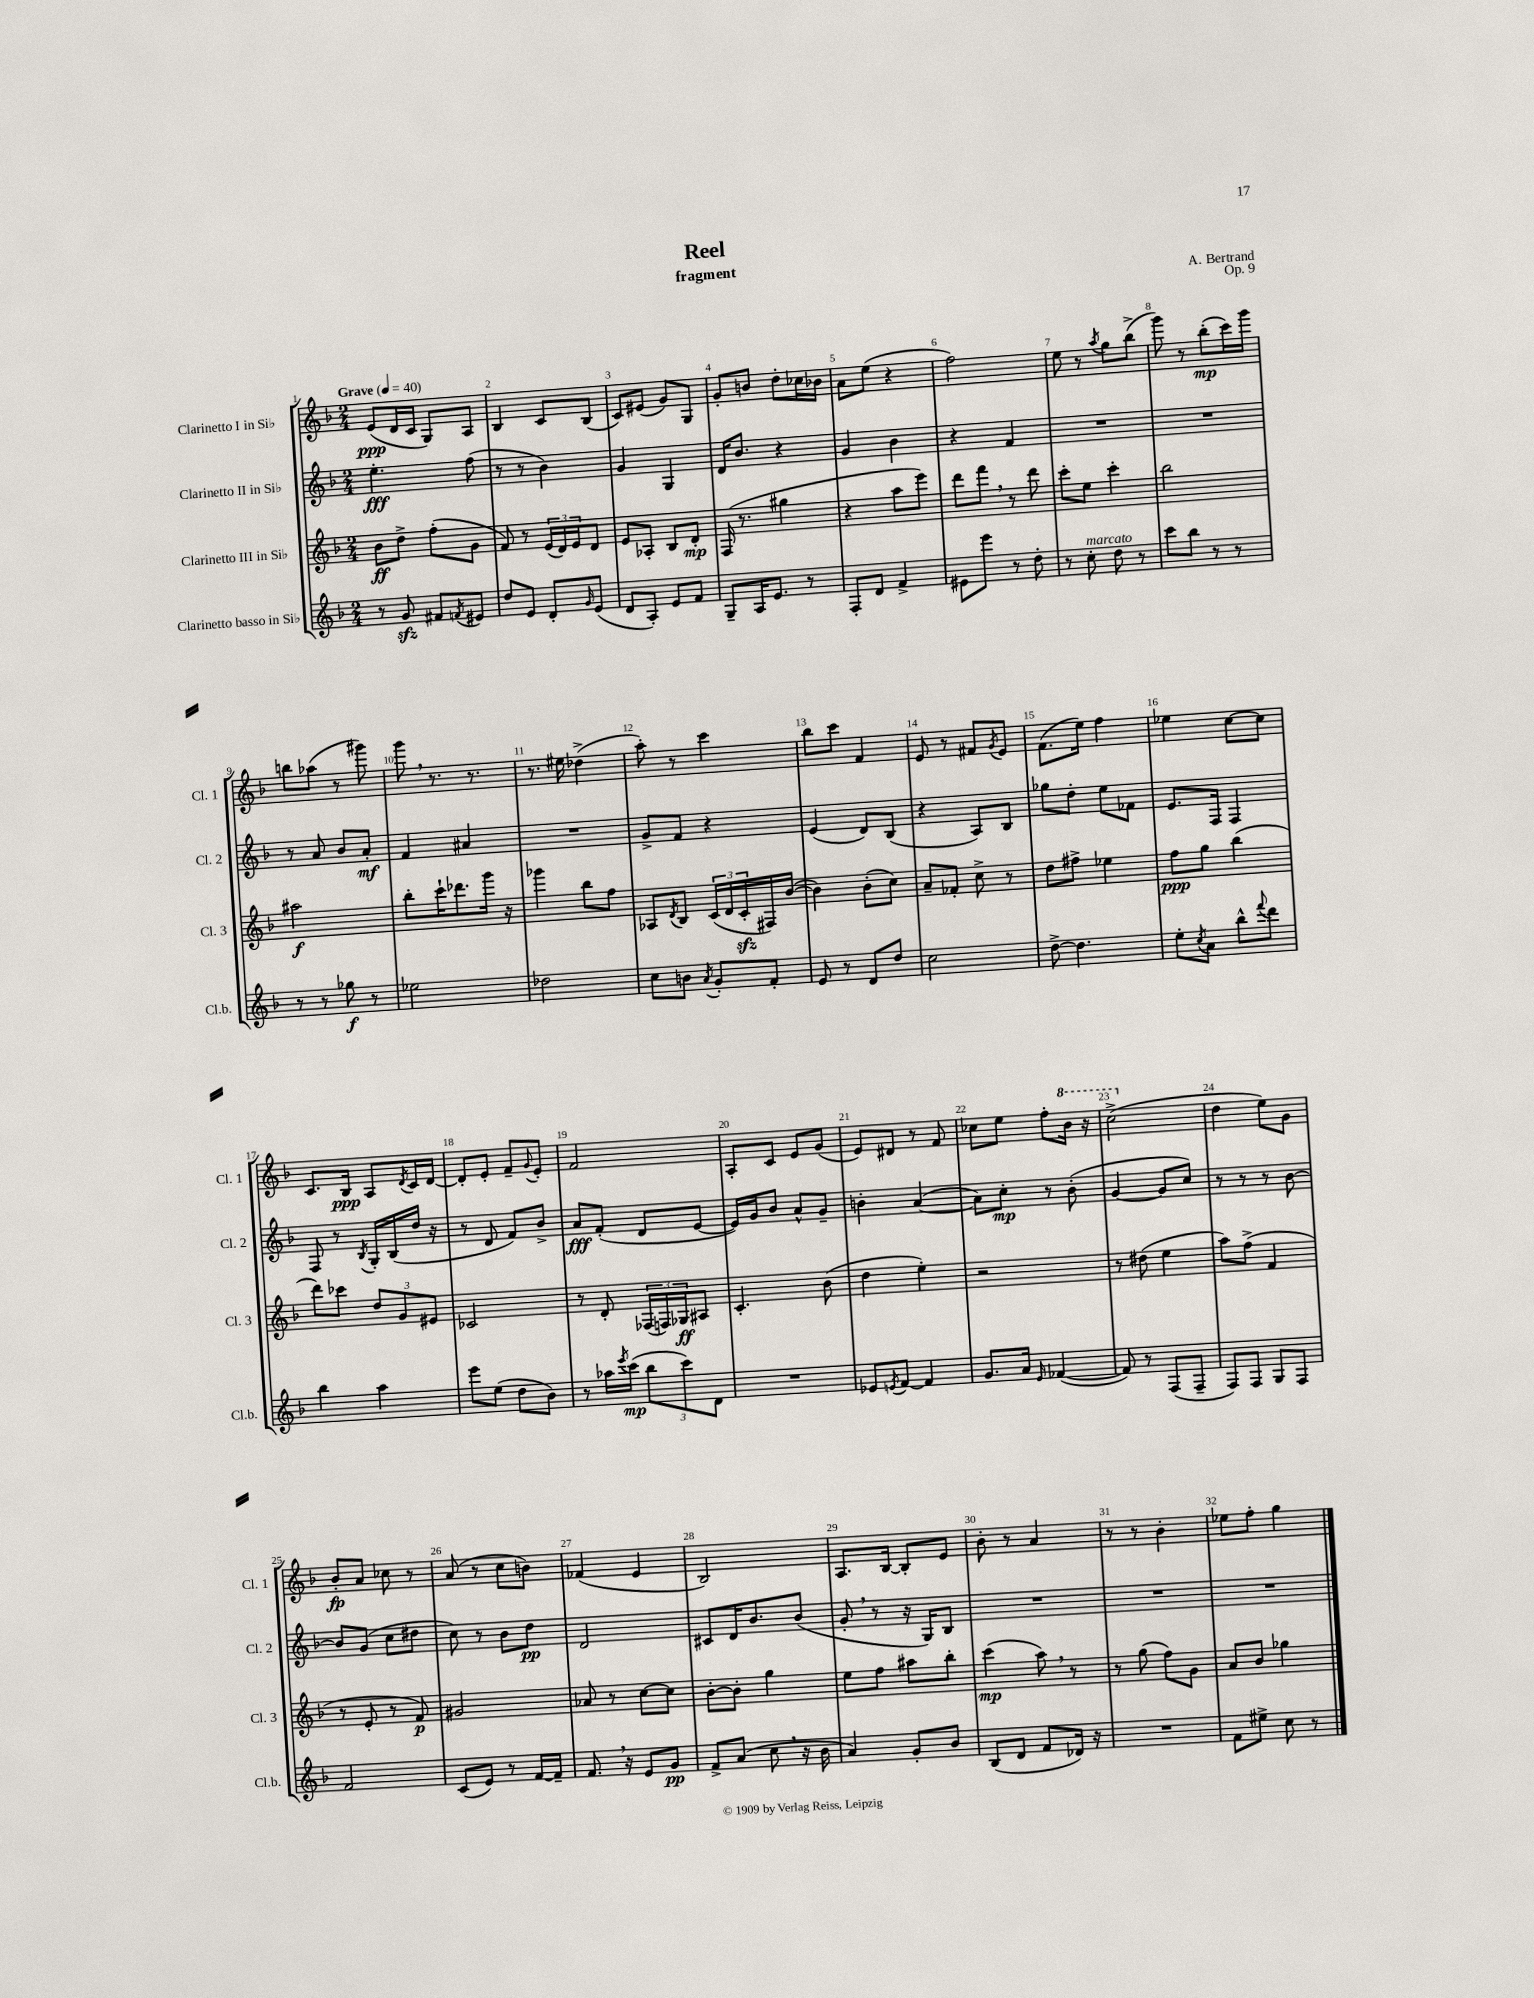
\header { title = "Reel" composer = "A. Bertrand" subtitle = "fragment" opus = "Op. 9" }
<<
\new StaffGroup <<
\new Staff = "s0" \with { instrumentName = "Clarinetto I in Sib" shortInstrumentName = "Cl. 1" } {
    \clef treble \key f \major \numericTimeSignature \time 2/4 \tempo "Grave" 4 = 40
    e'8\ppp( d'16 c'16 g8) a8 |
    bes4 c'8 bes8( |
    c'8) eis'8( g'8) g8 |
    g'8-. b'8 d''8-. ces''16 bes'16 |
    a'8 e''8( r4 |
    f''2) |
    e''8 r8 \acciaccatura { a''8 } g''8 bes''8->( |
    g'''8) r8 bes''8-.\mp( c'''16) g'''16 |
    b''8 aes''8( r8 gis'''8) |
    g'''8 \breathe r8. r8. |
    r8. eis''16 des''4->( |
    a''8-.) r8 c'''4 |
    bes''8 c'''8 f'4 |
    e'8 r8 fis'8 \acciaccatura { g'8 } e'8 |
    f'8.( e''16) f''4 |
    ees''4 c''8~ c''8 |
    c'8. bes16\ppp a8 \acciaccatura { d'8 } c'16 d'16~ |
    d'8-. e'8-. f'8-- \appoggiatura { g'8 } e'8-. |
    f'2 |
    a8-. c'8 e'8 g'8( |
    e'8) dis'8 r8 f'8 |
    ces''8 e''8 f''8-. \ottava #1 bes''16 r16 |
    c'''2->( \ottava #0 |
    d''4 e''8) g'8 |
    bes'8-.\fp a'8 ces''8 r8 |
    a'8( r8 c''8 b'8) |
    fes'4( e'4 |
    bes2) |
    a8. bes16~ bes8-. e'8 |
    bes'8-. r8 a'4 |
    r8 r8 bes'4-. |
    ees''8 f''8-. g''4 \bar "|." |
}
\new Staff = "s1" \with { instrumentName = "Clarinetto II in Sib" shortInstrumentName = "Cl. 2" } {
    \clef treble \key f \major \numericTimeSignature \time 2/4
    e''4.-.\fff f''8( |
    r8 r8 bes'4) |
    g'4 g4 |
    d'16 bes'8. r4 |
    g'4 bes'4 |
    r4 f'4 |
    R2 |
    R2 |
    r8 a'8 bes'8 a'8-.\mf |
    f'4 ais'4 |
    R2 |
    g'8-> f'8 r4 |
    e'4( d'8) bes8( |
    r4 a8) bes8 |
    ges''8 d''8-. e''8 fes'8 |
    e'8. f16 f4 |
    f8 r8 \acciaccatura { bes8 } g16-. bes16( d''16 r16 |
    r8 d'8 f'8) bes'8-> |
    a'8\fff f'8-.( d'8 e'8~ |
    e'16) g'16 bes'8 a'8-^ g'8-- |
    b'4-. a'4~( |
    a'8) c''8-.\mp r8 bes'8-.( |
    g'4~ g'8 c''8) |
    r8 r8 r8 bes'8~ |
    bes'8 g'8( c''8 dis''8 |
    c''8) r8 bes'8 d''8\pp |
    d'2 |
    cis'8 d'16 bes'8. bes'8( |
    g'8-. \breathe r8 r16 g16) bes8 |
    R2 |
    R2 |
    R2 \bar "|." |
}
\new Staff = "s2" \with { instrumentName = "Clarinetto III in Sib" shortInstrumentName = "Cl. 3" } {
    \clef treble \key f \major \numericTimeSignature \time 2/4
    bes'8\ff d''8-> f''8-.( g'8 |
    f'8) r8 \tuplet 3/2 { e'16( d'16) e'16 } d'8 |
    e'8 aes8-. bes8 d'8-.\mp |
    f16( r8. gis''4 |
    r4 a''8 e'''8) |
    d'''8 f'''8 \breathe r8 d'''8 |
    c'''8-. e''8 c'''4-. |
    bes''2 |
    ais''2\f |
    bes''8-. c'''16-! des'''8. g'''16 r16 |
    ges'''4 bes''8 f''8 |
    aes8 \acciaccatura { d'8 } bes8 \tuplet 3/2 { c'16( d'16 c'16-.\sfz } fis16) bes'16~( |
    bes'4) bes'8-.( c''8) |
    a'8-- fes'8-. c''8-> r8 |
    d''8 fis''8-> ees''4 |
    f''8\ppp g''8 bes''4( |
    d'''8) ces'''8 \tuplet 3/2 { d''8 g'8 eis'8 } |
    ces'2 |
    r8 d'8-. \tuplet 3/2 { fes16( f16) ges16\ff } ais8 |
    c'4.-. bes'8( |
    d''4 e''4-.) |
    r2 |
    r8 dis''8( e''4 |
    a''8) f''8->( f'4 |
    r8 e'8-. r8 f'8\p) |
    gis'2 |
    aes'8 r8 c''8~ c''8 |
    bes'8~-. bes'8-. g''4 |
    e''8 f''8 ais''8 bes''8-. |
    c'''4\mp( a''8) \breathe r8 |
    r8 g''8( f''8) g'8 |
    a'8 bes'8 ges''4 \bar "|." |
}
\new Staff = "s3" \with { instrumentName = "Clarinetto basso in Sib" shortInstrumentName = "Cl.b." } {
    \clef treble \key f \major \numericTimeSignature \time 2/4
    r8 g'8\sfz fis'8 \acciaccatura { f'8 } eis'8 |
    d''8 e'8 d'8-. \grace { g'16 } e'8( |
    d'8 a8-.) e'8 f'8 |
    g8-- a16 e'8. r8 |
    f8-. d'8 f'4-> |
    eis'8 e'''8 r8 d''8-. |
    r8 c''8-.^\markup { \italic "marcato" } d''8 r8 |
    c'''8 bes''8 r8 r8 |
    r8 r8 ges''8\f r8 |
    ees''2 |
    des''2 |
    c''8 b'8 \acciaccatura { a'8 } g'8-. f'8-. |
    e'8 r8 d'8 d''8 |
    c''2 |
    d''8~-> d''4. |
    e''8-. \acciaccatura { c''8 } a'8 bes''8-^ \appoggiatura { f'''8 } d'''8 |
    bes''4 a''4 |
    e'''8 e''8( d''8 bes'8) |
    r8 aes''16 \acciaccatura { e'''8 } c'''16\mp( \tuplet 3/2 { bes''8 c'''8) d'8 } |
    R2 |
    ees'8 \acciaccatura { e'8 } f'8~ f'4 |
    g'8. a'16 \grace { e'16 } fes'4~( |
    fes'8) r8 f8( f8-- |
    f8) f8 g8 f8 |
    f'2 |
    c'8( e'8) r8 f'16~ f'16-- |
    f'8. \breathe r16 e'8 g'8\pp |
    f'8-> a'8( c''8 \breathe r16 bes'16 |
    a'4) g'8-. bes'8 |
    bes8( d'8 f'8 des'16) r16 |
    R2 |
    f'8 eis''8-> c''8 r8 \bar "|." |
}
>>
>>
\layout { \context { \Score \override BarNumber.break-visibility = ##(#f #t #t) barNumberVisibility = #all-bar-numbers-visible } }
